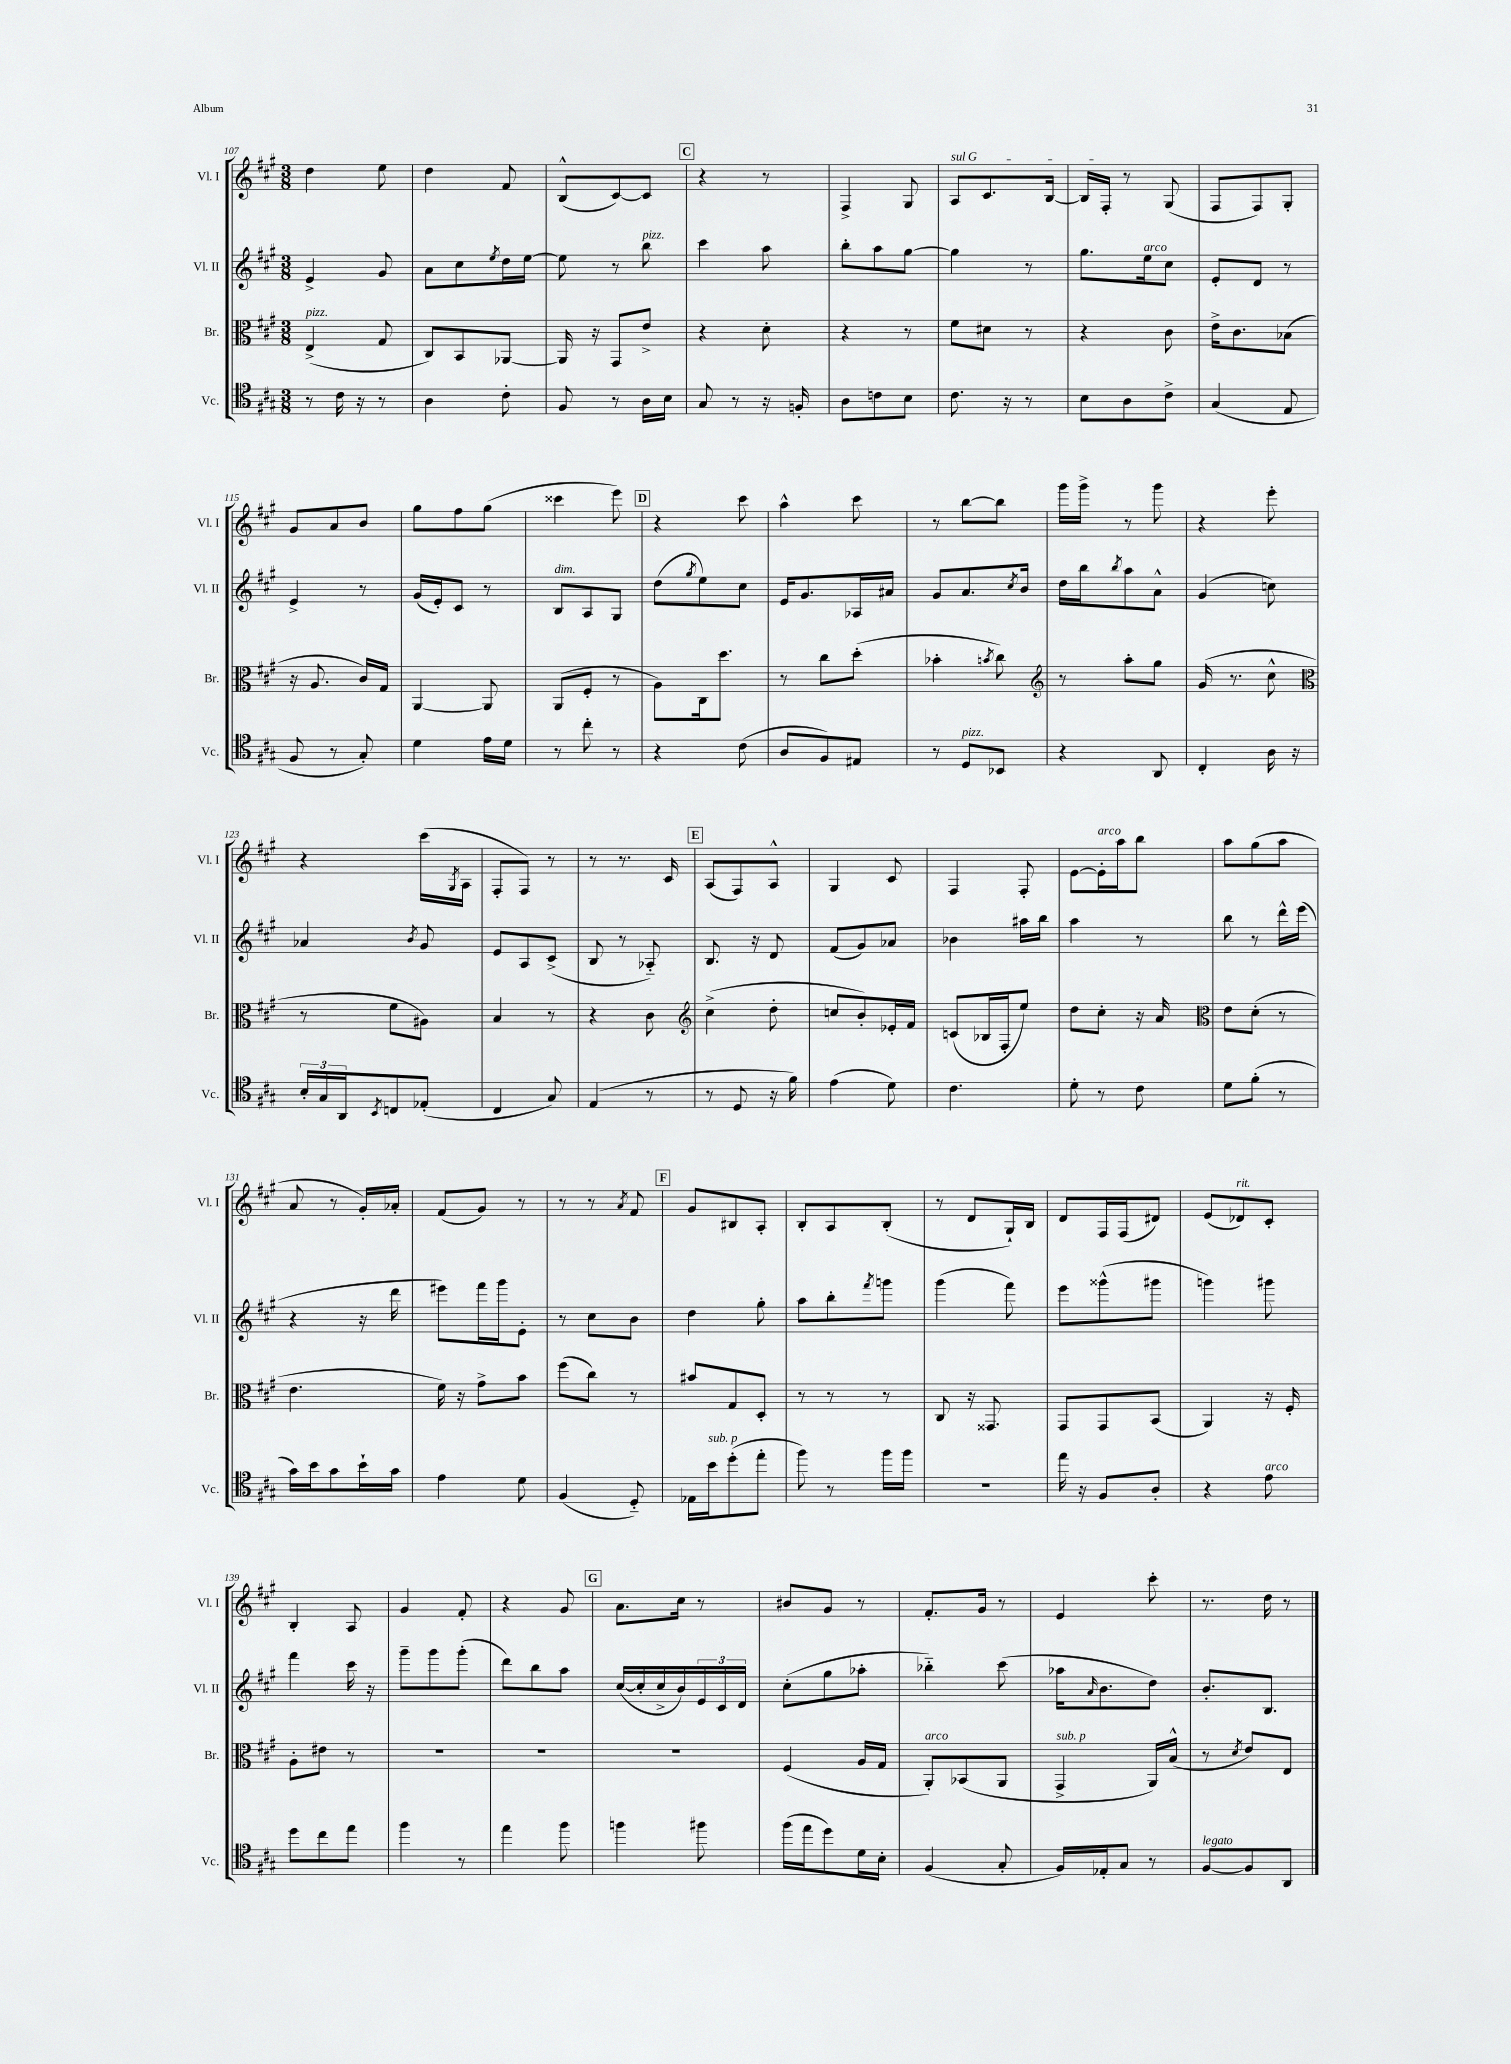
<<
\new StaffGroup <<
\new Staff = "s0" \with { instrumentName = "Vl. I" shortInstrumentName = "Vl. I" } {
    \clef treble \key a \major \numericTimeSignature \time 3/8
    d''4 e''8 |
    d''4 fis'8 |
    b8-^( cis'8~) cis'8 |
    \mark \markup { \box "C" } r4 r8 |
    fis4-> gis8 |
    \once \override TextSpanner.bound-details.left.text = \markup { \italic "sul G" } a8\startTextSpan cis'8. b16~ |
    b16 fis16-.\stopTextSpan r8 gis8( |
    fis8 fis8) gis8-. |
    gis'8 a'8 b'8 |
    gis''8 fis''8 gis''8( |
    cisis'''4 e'''8) |
    \mark \markup { \box "D" } r4 cis'''8 |
    a''4-^ cis'''8 |
    r8 b''8~ b''8 |
    gis'''16 gis'''16-> r8 gis'''8 |
    r4 e'''8-. |
    r4 cis'''16( \acciaccatura { gis8 } a16 |
    fis8-. fis8) r8 |
    r8 r8. cis'16 |
    \mark \markup { \box "E" } a8( fis8) a8-^ |
    gis4 cis'8 |
    fis4 fis8-. |
    e'8~ e'16-.^\markup { \italic "arco" } a''16 b''8 |
    a''8 gis''8( a''8 |
    a'8 r8 gis'16-.) aes'16-. |
    fis'8( gis'8) r8 |
    r8 r8 \acciaccatura { a'8 } fis'8 |
    \mark \markup { \box "F" } gis'8 bis8 a8-. |
    b8-. a8 b8-.( |
    r8 d'8 gis16-!) b16 |
    d'8 fis16 fis16( dis'8) |
    e'8( des'8^\markup { \italic "rit." }) cis'8-. |
    b4-. a8 |
    gis'4 fis'8-. |
    r4 gis'8 |
    \mark \markup { \box "G" } a'8. cis''16 r8 |
    bis'8 gis'8 r8 |
    fis'8.-. gis'16 r8 |
    e'4 cis'''8-. |
    r8. d''16 r8 \bar "|." |
}
\new Staff = "s1" \with { instrumentName = "Vl. II" shortInstrumentName = "Vl. II" } {
    \clef treble \key a \major \numericTimeSignature \time 3/8
    e'4-> gis'8 |
    a'8 cis''8 \acciaccatura { e''8 } d''16 e''16~ |
    e''8 r8 b''8^\markup { \italic "pizz." } |
    \mark \markup { \box "C" } cis'''4 a''8 |
    b''8-. a''8 gis''8~ |
    gis''4 r8 |
    gis''8. e''16^\markup { \italic "arco" } cis''8 |
    e'8-. d'8 r8 |
    e'4-> r8 |
    gis'16( e'16-.) cis'8 r8 |
    b8^\markup { \italic "dim." } a8 gis8 |
    \mark \markup { \box "D" } d''8( \acciaccatura { gis''8 } e''8) cis''8 |
    e'16 gis'8. aes16 ais'16 |
    gis'8 a'8. \acciaccatura { cis''8 } b'16 |
    d''16 b''16 \acciaccatura { b''8 } a''8 a'8-^ |
    gis'4( c''8) |
    aes'4 \acciaccatura { b'8 } gis'8 |
    e'8 a8 cis'8->( |
    b8 r8 aes8-_) |
    \mark \markup { \box "E" } b8. r16 d'8 |
    fis'8( gis'8) aes'8 |
    bes'4 ais''16 b''16 |
    a''4 r8 |
    b''8 r8 d'''16-^ e'''16( |
    r4 r16 d'''16 |
    eis'''8) fis'''16 gis'''16 e'8-. |
    r8 cis''8 b'8 |
    \mark \markup { \box "F" } d''4 gis''8-. |
    a''8 b''8-. \acciaccatura { fis'''8 } g'''8 |
    gis'''4( fis'''8) |
    e'''8 gisis'''8-^( gis'''8 |
    g'''4) gis'''8 |
    fis'''4 cis'''16 r16 |
    gis'''8-- gis'''8 gis'''8-.( |
    d'''8) b''8 a''8 |
    \mark \markup { \box "G" } cis''16~( cis''16-. cis''16-> b'16) \tuplet 3/2 { e'16 cis'16 d'16 } |
    cis''8-.( gis''8 aes''8-. |
    bes''4-_) cis'''8( |
    aes''16 \grace { a'16 } b'8. d''8) |
    b'8.-. b8. \bar "|." |
}
\new Staff = "s2" \with { instrumentName = "Br." shortInstrumentName = "Br." } {
    \clef alto \key a \major \numericTimeSignature \time 3/8
    e4->^\markup { \italic "pizz." }( gis8 |
    cis8) b,8 aes,8~ |
    aes,16 r16 gis,8 e'8-> |
    \mark \markup { \box "C" } r4 d'8-. |
    r4 r8 |
    fis'8 dis'8 r8 |
    r4 cis'8 |
    e'16-> cis'8. bes8( |
    r16 a8. cis'16) gis16 |
    a,4~ a,8 |
    a,8( fis8-. r8 |
    \mark \markup { \box "D" } a8) cis16 d''8. |
    r8 cis''8 d''8-.( |
    bes'4-. \acciaccatura { b'8 } cis''8) |
    \clef treble r8 a''8-. gis''8 |
    gis'16( r8. cis''8-^ |
    \clef alto r8 fis'8 ais8) |
    b4 r8 |
    r4 cis'8 |
    \mark \markup { \box "E" } \clef treble cis''4->( d''8-. |
    c''8 b'8-.) ees'16-. fis'16 |
    c'8( bes16 fis16-. e''8) |
    d''8 cis''8-. r16 a'16 |
    \clef alto e'8 d'8-.( r8 |
    e'4. |
    fis'16) r16 gis'8-> b'8 |
    fis''8( cis''8) r8 |
    \mark \markup { \box "F" } bis'8 gis8 d8-. |
    r8 r8 r8 |
    cis8 r16 gisis,8. |
    gis,8 gis,8 b,8( |
    a,4) r16 fis16-. |
    a8-. eis'8 r8 |
    R4. |
    R4. |
    \mark \markup { \box "G" } R4. |
    fis4( a16 gis16 |
    a,8-.^\markup { \italic "arco" }) bes,8( a,8 |
    gis,4->^\markup { \italic "sub. p" } a,16) b16-^( |
    r8 \acciaccatura { d'8 } e'8) e8 \bar "|." |
}
\new Staff = "s3" \with { instrumentName = "Vc." shortInstrumentName = "Vc." } {
    \clef tenor \key a \major \numericTimeSignature \time 3/8
    r8 cis'16 r16 r8 |
    a4 cis'8-. |
    fis8 r8 a16 b16 |
    \mark \markup { \box "C" } gis8 r8 r16 f16-. |
    a8 c'8 b8 |
    cis'8. r16 r8 |
    b8 a8 cis'8-> |
    gis4( e8 |
    fis8 r8 gis8-.) |
    d'4 e'16 d'16 |
    r8 cis''8-. r8 |
    \mark \markup { \box "D" } r4 cis'8( |
    a8 fis8) eis8 |
    r8 d8^\markup { \italic "pizz." } bes,8 |
    r4 a,8 |
    cis4-. a16 r16 |
    \tuplet 3/2 { b16-. gis16 a,16 } \acciaccatura { b,8 } c8 ees8-.( |
    cis4 gis8) |
    e4( r8 |
    \mark \markup { \box "E" } r8 d8 r16 fis'16) |
    e'4( d'8) |
    cis'4. |
    d'8-. r8 cis'8 |
    d'8 fis'8-.( r8 |
    gis'16) b'16 gis'8 b'16-! gis'16 |
    e'4 d'8 |
    fis4( d8-_) |
    \mark \markup { \box "F" } ees16 b'16^\markup { \italic "sub. p" } d''8-.( e''8-. |
    fis''8) r8 fis''16 fis''16 |
    R4. |
    e''16 r16 fis8 a8-. |
    r4 e'8^\markup { \italic "arco" } |
    d''8 cis''8 e''8 |
    fis''4 r8 |
    e''4 fis''8 |
    \mark \markup { \box "G" } f''4 fis''8 |
    fis''16( e''16 d''8) d'16 b16-. |
    fis4( gis8-. |
    fis16) ees16-. gis8 r8 |
    fis8~^\markup { \italic "legato" } fis8 a,8 \bar "|." |
}
>>
>>
\layout { \context { \Score currentBarNumber = #107 } }
